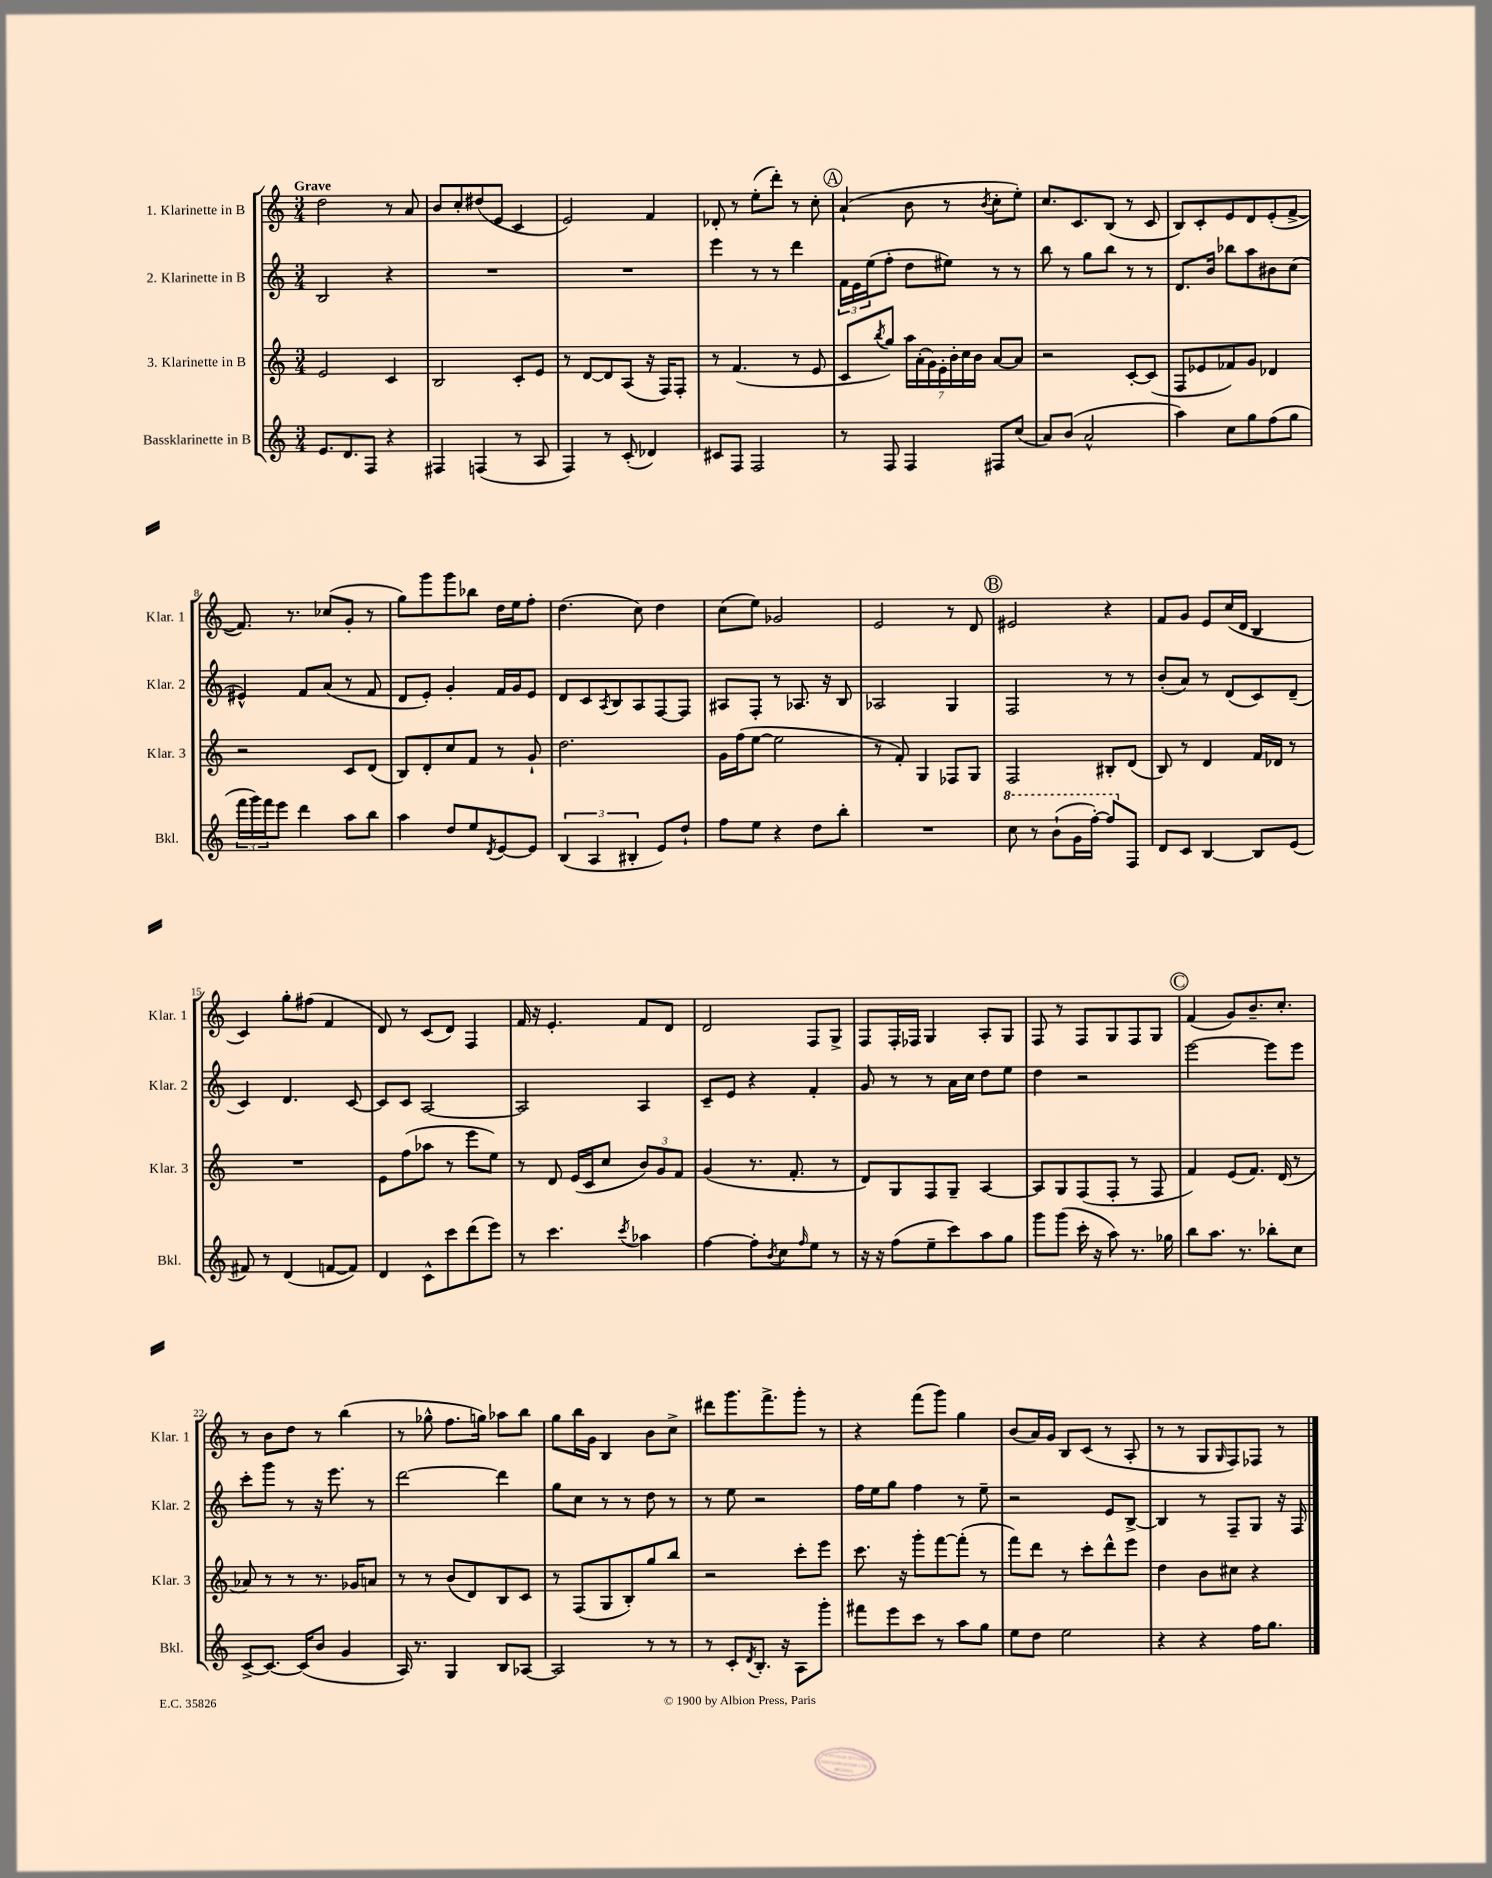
<<
\new StaffGroup <<
\new Staff = "s0" \with { instrumentName = "1. Klarinette in B" shortInstrumentName = "Klar. 1" } {
    \clef treble \key c \major \numericTimeSignature \time 3/4 \tempo "Grave"
    d''2 r8 a'8 |
    b'8 c''8-. dis''8( e'8 c'4 |
    e'2) f'4 |
    des'8-. r8 e''8-.( d'''8-.) r8 c''8-. |
    \mark \markup { \circle "A" } a'4-!( b'8 r8 \acciaccatura { b'8 } c''8-. e''8-.) |
    c''8. c'8. b8( r8 c'8 |
    b8) c'8-. e'8 d'8 e'8-.( f'8~-> |
    f'8.) r8. ces''8( g'8-. r8 |
    g''8) g'''8 g'''8 bes''8 d''16 e''16 f''8-. |
    d''4.( c''8) d''4 |
    c''8( e''8) ges'2 |
    e'2 r8 d'8 |
    \mark \markup { \circle "B" } eis'2 r4 |
    f'8 g'8 e'8 c''16( d'16 b4 |
    c'4) g''8-. fis''8( f'4 |
    d'8) r8 c'8( d'8) f4 |
    f'16 r16 e'4.-. f'8 d'8 |
    d'2 f8 g8-> |
    f8 f16-. fes16 g4 a8-. g8 |
    f8 r8 f8 g8 f8 g8 |
    \mark \markup { \circle "C" } f'4( g'8) b'8.-- c''8.-. |
    r8 b'8 d''8 r8 b''4( |
    r8 ges''8-^ f''8. g''16) aes''8 b''8 |
    g''8 b''16 g'16 b4 b'8 c''8-> |
    dis'''8 g'''8. f'''8.-> g'''8-. r8 |
    r4 f'''8( g'''8) g''4 |
    b'8( a'16) g'16 b8 c'8( r8 a8-. |
    r8 r8 g8 \grace { g16 } f8) fes8 r8 \bar "|." |
}
\new Staff = "s1" \with { instrumentName = "2. Klarinette in B" shortInstrumentName = "Klar. 2" } {
    \clef treble \key c \major \numericTimeSignature \time 3/4
    b2 r4 |
    R2. |
    R2. |
    e'''4 r8 r8 d'''4 |
    \mark \markup { \circle "A" } \tuplet 3/2 { f'16 e'16 e''16( } f''8-. d''8 eis''8) r8 r8 |
    b''8 r8 g''8 b''8 r8 r8 |
    d'8. b'16 bes''8 a''8 bis'8 c''8( |
    eis'4-^) f'8 a'8( r8 f'8 |
    d'8 e'8-.) g'4-. f'16 g'16 e'8 |
    d'8 c'8 \acciaccatura { a8 } b8 a8 f8~ f8 |
    ais8 f8-. r8 aes8. r16 b8 |
    aes2 g4 |
    \mark \markup { \circle "B" } f2 r8 r8 |
    b'8-.( a'8) r8 d'8( c'8) d'8--( |
    c'4) d'4. c'8~ |
    c'8 c'8 a2~ |
    a2 a4 |
    c'8-- e'8 r4 f'4-. |
    g'8 r8 r8 a'16 c''16 d''8 e''8 |
    d''4 r2 |
    \mark \markup { \circle "C" } e'''2~ e'''8 e'''8 |
    c'''8-. g'''8 r8 r16 e'''8. r8 |
    d'''2~ d'''4 |
    g''8 c''8 r8 r8 d''8 r8 |
    r8 e''8 r2 |
    f''16 e''16 g''8 f''4 r8 e''8-- |
    r2 e'8 b8~-> |
    b4 r8 f8-- g8 r16 f16 \bar "|." |
}
\new Staff = "s2" \with { instrumentName = "3. Klarinette in B" shortInstrumentName = "Klar. 3" } {
    \clef treble \key c \major \numericTimeSignature \time 3/4
    e'2 c'4 |
    b2 c'8-. e'8 |
    r8 d'8~ d'8 a8( r16 f16) f8-. |
    r8 f'4.( r8 e'8 |
    \mark \markup { \circle "A" } c'8 \acciaccatura { b''8 } g''8) \tuplet 7/4 { a''16 a'16-.( g'16) e'16-. b'16-. c''16 b'16 } a'8~ a'8 |
    r2 c'8~-. c'8( |
    f8 ees'8 fes'8) g'8 des'4 |
    r2 c'8 d'8( |
    b8) d'8-. c''8 f'8 r8 g'8-! |
    d''2. |
    g'16 f''16( e''8~ e''2 |
    r8 f'8-.) g4 fes8 g8 |
    \mark \markup { \circle "B" } f2 bis8-. d'8( |
    b8) r8 d'4 f'16 des'16 r8 |
    R2. |
    e'8 f''8( aes''8 r8 e'''8 e''8) |
    r8 d'8 e'16( c'16 c''8 \tuplet 3/2 { b'8) g'8 f'8 } |
    g'4( r8. f'8.-. r8 |
    d'8) g8 f8 g8-- a4~ |
    a8 g8 f8( f8-. r8 f8 |
    \mark \markup { \circle "C" } f'4) e'8( f'8.) d'16( r8 |
    aes'8) r8 r8 r8. ges'16 a'8 |
    r8 r8 b'8( d'8) b8 c'8 |
    r8 f8( g8 b8-.) g''8 b''8 |
    r2 c'''8-. e'''8 |
    c'''8. r16 g'''8-. f'''8~ f'''8-.( r8 |
    f'''8) d'''8 r8 c'''8-. d'''8-^ e'''8 |
    d''4 b'8 cis''8 r4 \bar "|." |
}
\new Staff = "s3" \with { instrumentName = "Bassklarinette in B" shortInstrumentName = "Bkl." } {
    \clef treble \key c \major \numericTimeSignature \time 3/4
    e'8. d'8. f8 r4 |
    fis4 f4( r8 a8 |
    f4) r8 c'8-.( des'4) |
    cis'8 f8 f2 |
    \mark \markup { \circle "A" } r8 f8 f4 fis8 c''8( |
    a'8) b'8( a'2-^ |
    a''4) c''8 g''8 f''8( g''8 |
    \tuplet 3/2 { f'''16 g'''16) f'''16 } e'''8 d'''4 a''8 b''8 |
    a''4 d''8 e''8 \acciaccatura { d'8 } e'8~ e'8 |
    \tuplet 3/2 { b4( a4 bis4-. } e'8) d''8-! |
    f''8 e''8 r4 d''8 b''8-. |
    R2. |
    \mark \markup { \circle "B" } \ottava #1 c'''8 r8 b''8-!( g''16 f'''16~-.) f'''8 \ottava #0 f8 |
    d'8 c'8 b4~ b8 e'8( |
    fis'8) r8 d'4( f'8~ f'8) |
    d'4 c'8-^ c'''8 d'''8( e'''8) |
    r8 c'''4. \acciaccatura { c'''8 } aes''4 |
    f''4~ f''8-. \acciaccatura { b'8 } c''8 \grace { f''16 } e''8 r8 |
    r16 r16 f''8( e''8-- c'''8) a''8 g''8 |
    g'''8 g'''8( c'''16-. r16 a''8) r8. ges''16 |
    \mark \markup { \circle "C" } b''8 a''8. r8. bes''8-. c''8 |
    c'8~-> c'8.~ c'16( b'8 g'4 |
    a16) r8. g4 b8 aes8~ |
    aes2 r8 r8 |
    r8 c'8-. \acciaccatura { d'8 } b8.-. r16 a8 g'''8-. |
    fis'''8 e'''8 c'''8 r8 a''8 g''8 |
    e''8 d''8 e''2 |
    r4 r4 f''16 g''8. \bar "|." |
}
>>
>>
